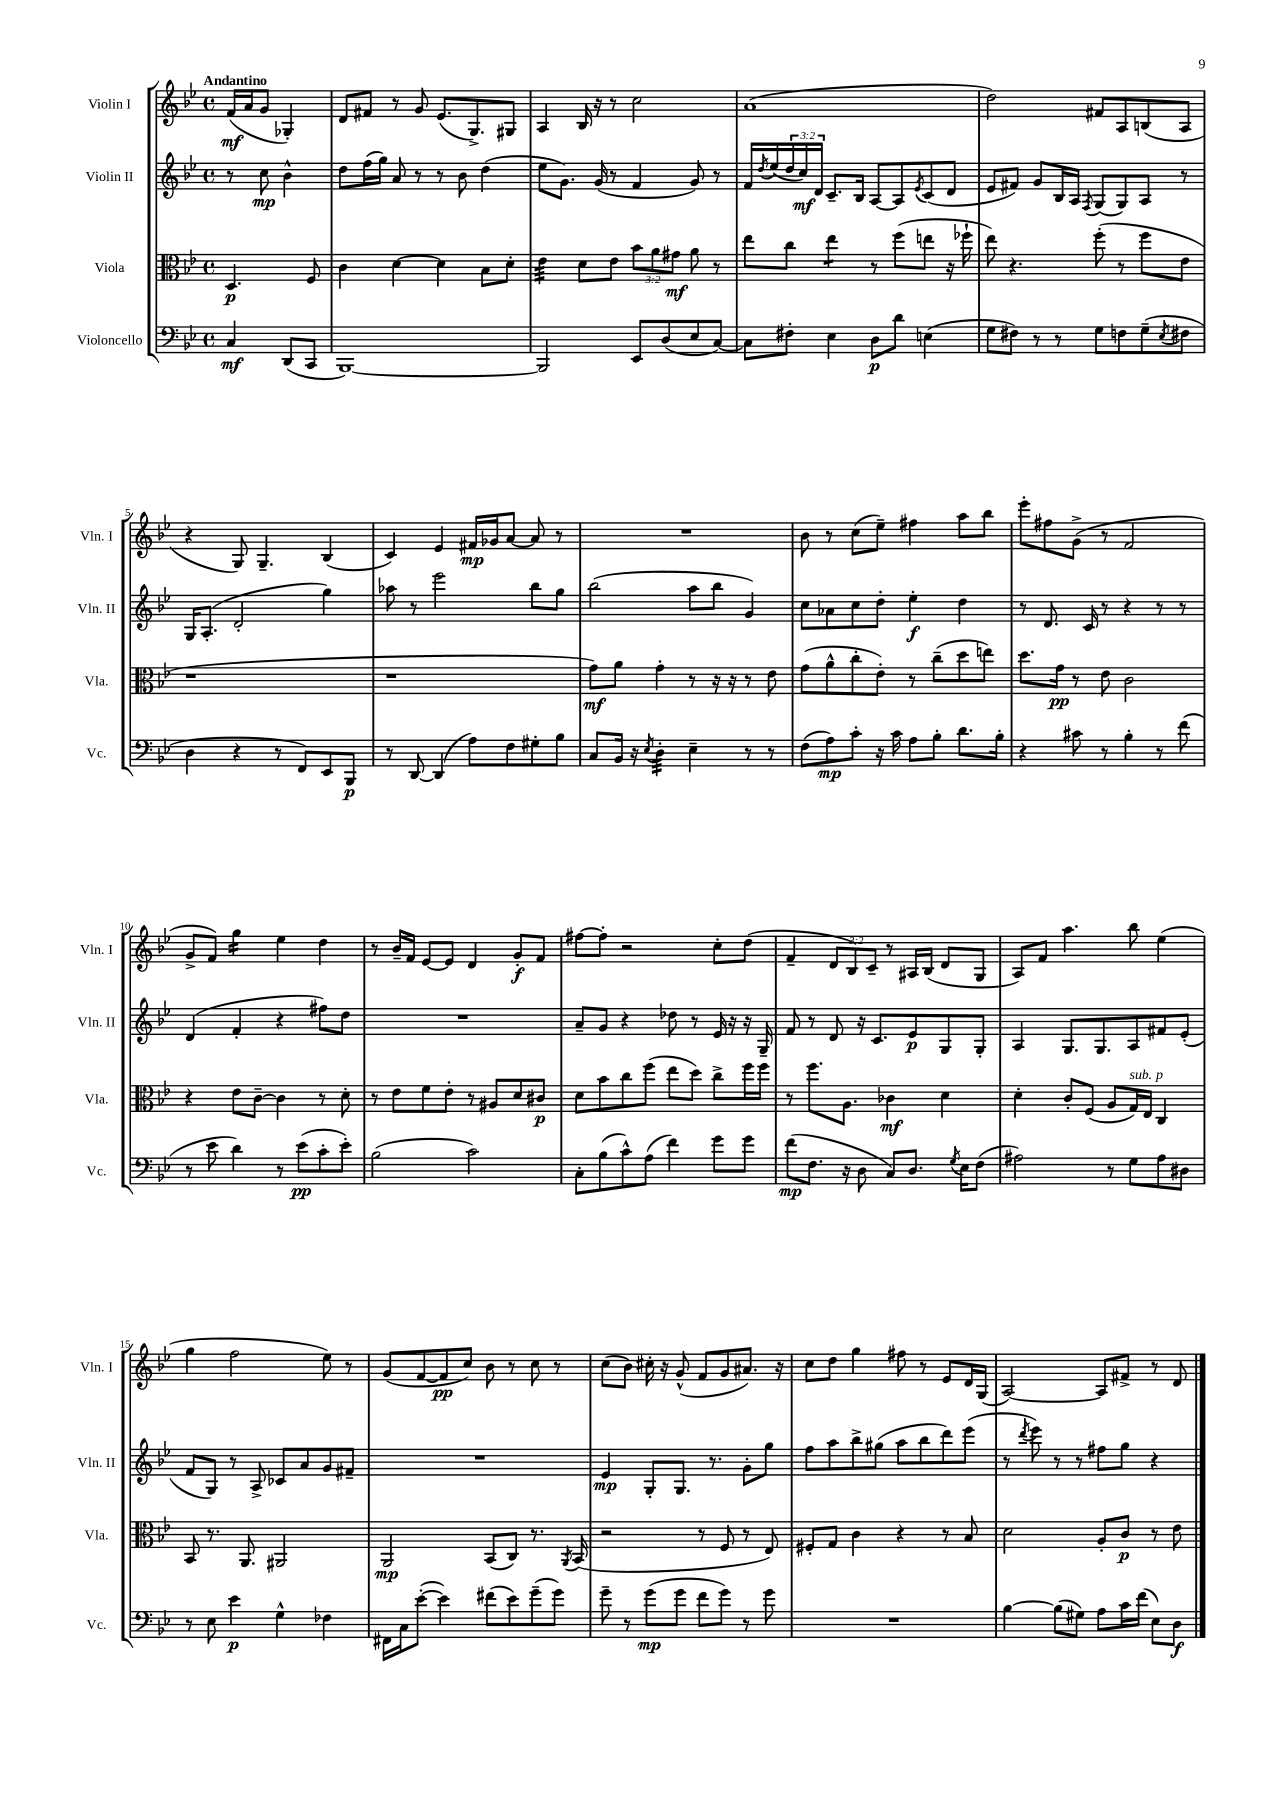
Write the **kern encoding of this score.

**kern	**kern	**kern	**kern
*staff4	*staff3	*staff2	*staff1
*clefF4	*clefC3	*clefG2	*clefG2
*k[b-e-]	*k[b-e-]	*k[b-e-]	*k[b-e-]
*M4/4	*M4/4	*M4/4	*M4/4
*met(c)	*met(c)	*met(c)	*met(c)
4C	4.D	8r	(16f
.	.	.	16a
.	.	8cc	8g
(8DD	.	4b-^^	4G-')
8CC	8F	.	.
=	=	=	=
[1BBB-)	4c	8dd	8d
.	.	(16ff	8f#
.	.	16gg)	.
.	[4d	8a	8r
.	.	8r	8g
.	4d]	8r	(8.e-
.	.	8b-	.
.	.	.	8.G^)
.	8B-	(4dd	.
.	8d'	.	8G#
=	=	=	=
2BBB-]	4e-	8ee-	4A
.	.	8.g)	.
.	8d	.	16B-
.	.	(16g	16r
.	8e-	8r	8r
8EE-	12b-	4f	2cc
.	12a	.	.
(8D	.	.	.
.	12g#	.	.
8E-	8a	8g)	.
[8C)	8r	8r	.
=	=	=	=
8C]	8ee-	16f	(1a
.	.	8qdd	.
.	.	(16ee-	.
8F#'	8cc	24dd	.
.	.	24cc)	.
.	.	24d	.
4E-	4ee-	8.c~	.
.	.	16B-	.
8D	8r	[8A	.
8d	(8ff	8A]	.
.	.	8qe-	.
(4E	8ee	(8c	.
.	16r	8d	.
.	16ff-`	.	.
=	=	=	=
8G	8ee-)	8e-	2dd)
8F#)	4.r	8f#)	.
8r	.	8g	.
8r	.	16B-	.
.	.	16A	.
.	.	8qF	.
8G	(8ff'	(8G	8f#
8F	8r	8G)	8A
(8G~	8ff	8A	(8B
8qE-	.	.	.
8F#	8e-	8r	8A
=	=	=	=
4D	1r	16G	4r
.	.	(8.A'	.
4r	.	2d'	8G)
.	.	.	4.G~
8r	.	.	.
8FF)	.	.	.
8EE-	.	4gg)	(4B-
8BBB-	.	.	.
=	=	=	=
8r	1r	8aa-	4c)
[8DD	.	8r	.
(4DD]	.	2eee-	4e-
8A)	.	.	16f#
.	.	.	16g-
8F	.	.	[8a
8G#'	.	8bb-	8a]
8B-	.	8gg	8r
=	=	=	=
8C	8g)	(2bb-	1r
16BB-	8a	.	.
16r	.	.	.
8qE-	.	.	.
4D'	4g'	.	.
4E-~	8r	8aa	.
.	16r	8bb-	.
.	16r	.	.
8r	8r	4g)	.
8r	8e-	.	.
=	=	=	=
(8F	(8g	8cc	8b-
8A)	8a^^	8a-	8r
8c'	8cc'	8cc	(8cc
16r	8e-')	8dd'	8ee-~)
16c	.	.	.
8A	8r	4ee-'	4ff#
8B-'	(8cc~	.	.
8.d	8dd	4dd	8aa
.	8ee)	.	8bb-
16B-'	.	.	.
=	=	=	=
4r	8.dd	8r	8eee-'
.	.	8.d	8ff#
.	16g	.	.
8c#	8r	.	(8g^
.	.	16c	.
8r	8e-	8r	8r
4B-'	2c	4r	2f
8r	.	8r	.
(8f	.	8r	.
=	=	=	=
8r	4r	(4d	8g^
8e-	.	.	8f)
4d)	8e-	4f'	4gg
.	[8c~	.	.
8r	4c]	4r	4ee-
(8e-	.	.	.
8c'	8r	8ff#)	4dd
8e-')	8d'	8dd	.
=	=	=	=
(2B-	8r	1r	8r
.	8e-	.	16b-~
.	.	.	16f
.	8f	.	[8e-
.	8e-'	.	8e-]
2c)	8r	.	4d
.	8A#	.	.
.	8d	.	8g'
.	8c#	.	8f
=	=	=	=
8C'	8d	8a~	[8ff#
(8B-	8b-	8g	8ff#']
8c^^)	8cc	4r	2r
(8A	(8ff	.	.
4f)	8ee-	8dd-	.
.	8dd)	8r	.
8g	8cc^	16e-	8cc'
.	.	16r	.
8g	16ff	16r	(8dd
.	16ff	16G~	.
=	=	=	=
(8f	8r	8f	4f~
8.F	8.ff	8r	.
.	.	8d	12d
16r	8.A	.	.
.	.	.	12B-)
8D	.	16r	.
.	.	.	12c~
.	.	8.c	.
8C)	4c-	.	8r
8.D	.	8e-	16A#
.	.	.	(16B-
.	4d	8G	8d
8qG	.	.	.
16E-	.	.	.
(8F	.	8G'	8G
=	=	=	=
2A#)	4d'	4A	8A)
.	.	.	8f
.	8c'	8.G	4.aa
.	(8F	.	.
.	.	8.G	.
8r	8A	.	.
8G	16G)	8A	8bb-
.	16E-	.	.
8A#	4C	8f#	(4ee-
8D#	.	(8e-'	.
=	=	=	=
8r	8BB-	8f	4gg
8E-	8.r	8G)	.
4e-	.	8r	2ff
.	8.AA	.	.
.	.	8A^	.
4G^^	2AA#	8c-	.
.	.	8a	.
4F-	.	8g	8ee-)
.	.	8f#~	8r
=	=	=	=
16FF#	2AA	1r	(8g
16C	.	.	.
([8e-'	.	.	[8f
4e-])	.	.	8f]
.	.	.	8cc)
(8f#	(8BB-	.	8b-
8e-)	8C)	.	8r
(8g~	8.r	.	8cc
8g)	.	.	8r
.	8qAA	.	.
.	(16BB-	.	.
=	=	=	=
8g~	2r	4e-	(8cc
8r	.	.	8b-)
(8g	.	8G'	16cc#'
.	.	.	16r
8g	.	8.G	(8g^^
8f	8r	.	8f
.	.	8.r	.
8g)	8F	.	8g
8r	8r	8g'	8.a#)
8g	8E-)	8gg	.
.	.	.	16r
=	=	=	=
1r	8F#'	8ff	8cc
.	8G	8aa	8dd
.	4c	8bb-^	4gg
.	.	(8gg#	.
.	4r	8aa	8ff#
.	.	8bb-	8r
.	8r	8ddd)	8e-
.	8B-	(8eee-	16d
.	.	.	(16G
=	=	=	=
[4B-	2d	8r	[2A)
.	.	8qddd	.
.	.	8eee-)	.
(8B-]	.	8r	.
8G#)	.	8r	.
8A	8A'	8ff#	8A]
16c	8c	8gg	8f#^
(16f	.	.	.
8E-)	8r	4r	8r
8D	8e-	.	8d
==	==	==	==
*-	*-	*-	*-
